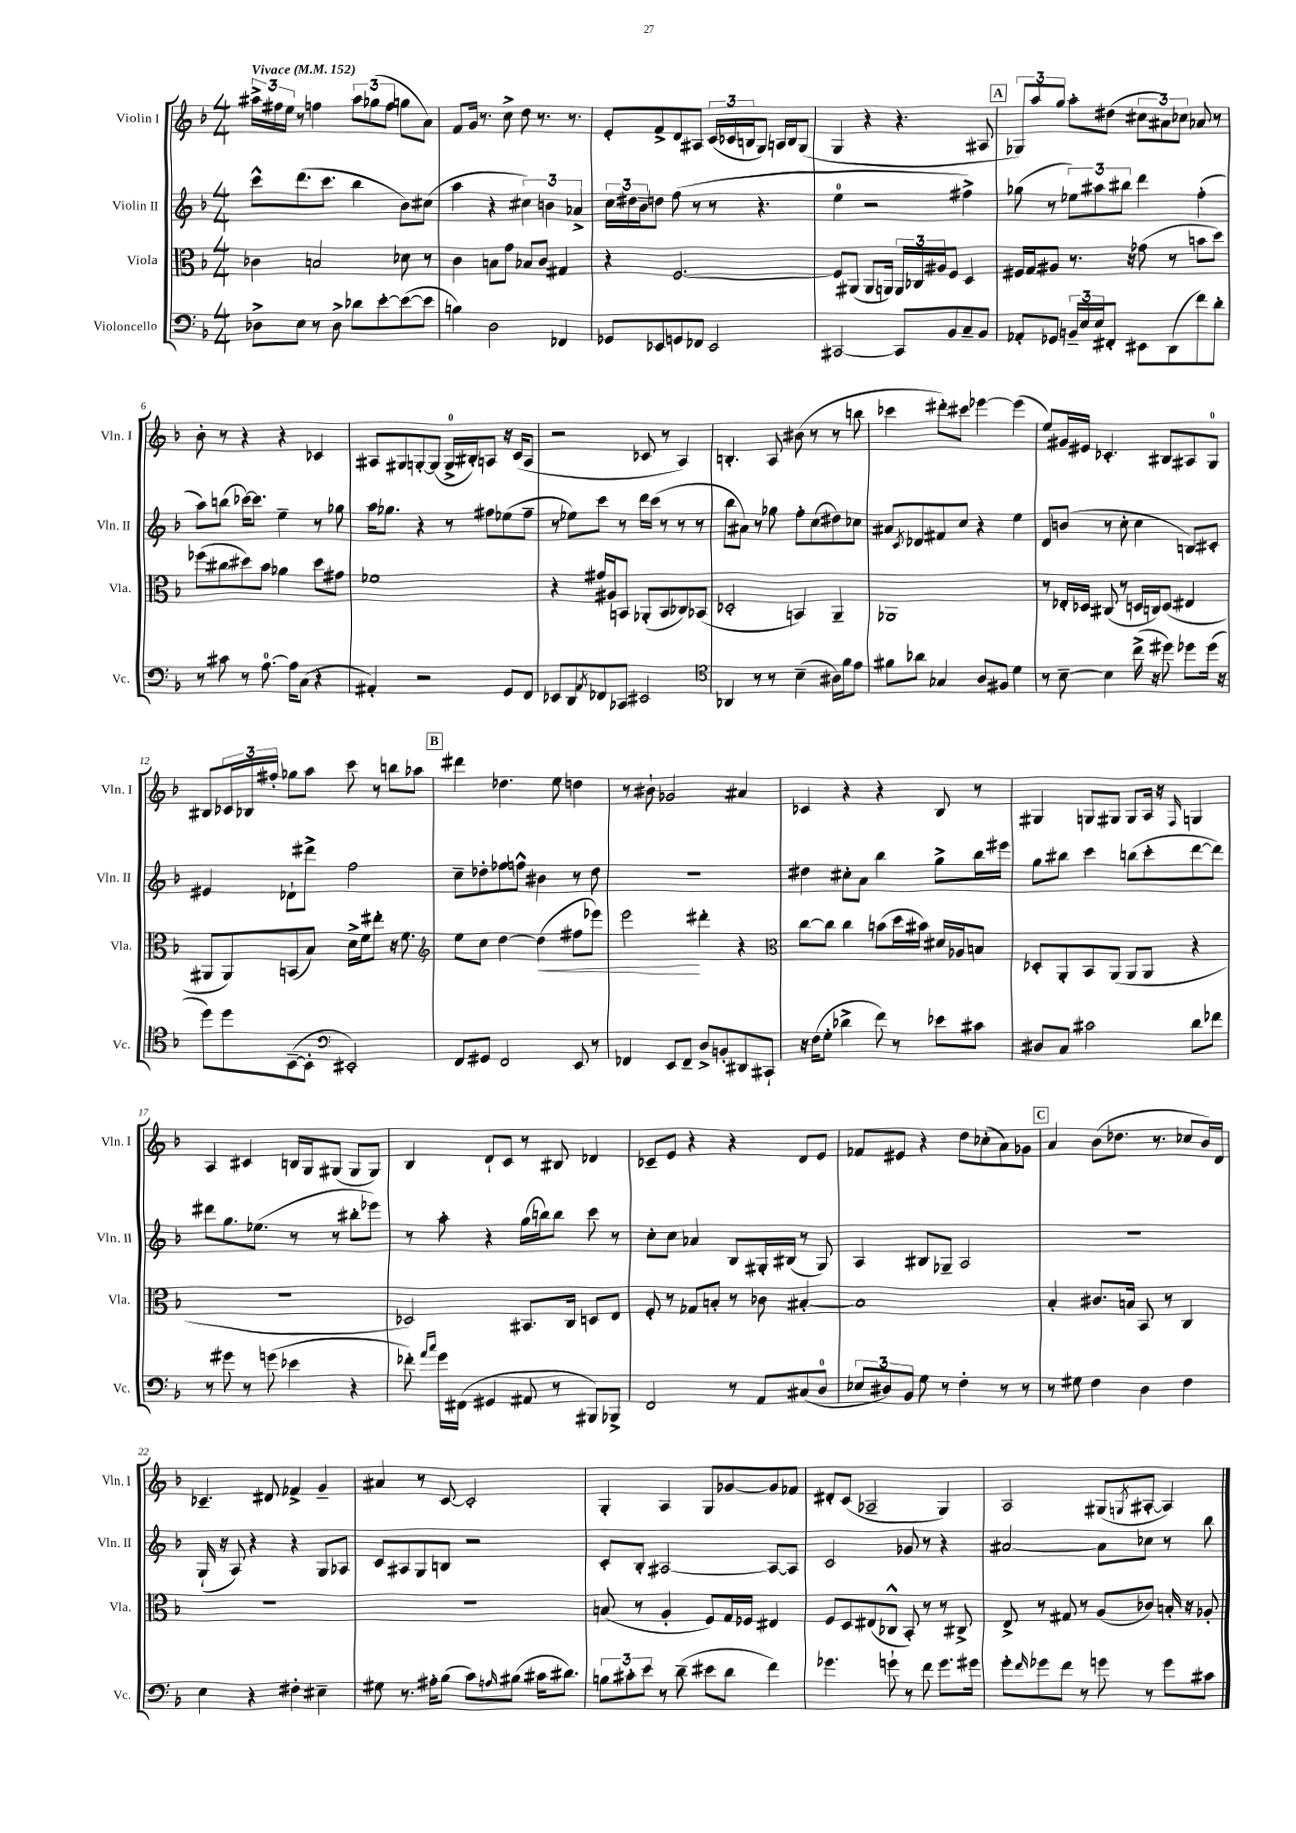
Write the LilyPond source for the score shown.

<<
\new StaffGroup <<
\new Staff = "s0" \with { instrumentName = "Violin I" shortInstrumentName = "Vln. I" } {
    \clef treble \key f \major \numericTimeSignature \time 4/4 \tempo "Vivace" 4 = 152
    \tuplet 3/2 { ais''16-> fis''16 e''16 } r8 f''4 \tuplet 3/2 { ais''8 ges''8( f''8 } g''8 a'8) |
    f'8 g'16 r8. c''8-> d''8 r8. r8. |
    e'8-. f'8-> d'8 ais8 \tuplet 3/2 { c'16( ces'16 b16 } g8) a16 b16 g8( |
    g4 r4 r4. ais8 |
    \mark \markup { \box "A" } \tuplet 3/2 { ges8) a''8 g''8 } a''8-. dis''8( \tuplet 3/2 { cis''8 ais'8) ces''8 } aes'8 r8 |
    bes'8-. r8 r4 r4 ces'4 |
    ais8 gis8 g8~-. g8( g16-0-> bis16-.) a8 r16 c'16( a8 |
    r2 ces'8 r8 a4) |
    b4.-. a8 bis'8( r8 r8 b''8 |
    ces'''4 dis'''8-.) cis'''8 ees'''4~ ees'''4( |
    e''8) gis'16 eis'16 ces'4.-. bis8 ais8 g8-0 |
    bis8 \tuplet 3/2 { ces'16 bes16 fis''16-. } ges''8 a''8 c'''8 r8 b''8 aes''8 |
    \mark \markup { \box "B" } dis'''4 des''4. e''8 d''4 |
    r8 bis'8-! ges'2 ais'4 |
    ces'4 r4 r4 bes8 r8 |
    gis4 g8 gis8 gis8 a16 r16 \grace { f16 } g4 |
    a4 cis'4 b16 g16 gis8( gis8 gis8) |
    bes4 d'8-! c'8 r8 bis8 des'4 |
    ces'8-- e'8 r4 r4 d'8 e'8 |
    fes'8 eis'8 r4 d''8 ces''8-.( a'8) ges'8 |
    \mark \markup { \box "C" } a'4 bes'8( des''8. r8. ces''8 bes'16) d'16 |
    ces'4.-- dis'8 fes'4-> g'4-- |
    ais'4 r8 c'8~ c'2-. |
    g4-. a4 g8 ges'8~ ges'8 fes'8 |
    dis'8-. c'8( aes2-- g4) |
    a2 gis8( \acciaccatura { g8 } ais8~-. ais4) \bar "|." |
}
\new Staff = "s1" \with { instrumentName = "Violin II" shortInstrumentName = "Vln. II" } {
    \clef treble \key f \major \numericTimeSignature \time 4/4
    c'''8-^ d'''8.( c'''8. bes''4 bes'8) cis''8( |
    a''4 r4 \tuplet 3/2 { cis''4) b'4 aes'4-> } |
    \tuplet 3/2 { c''16 dis''16 bes'16-- } d''8 f''8( r8 r8 r4. |
    e''4-0 r2 fis''4->) |
    \mark \markup { \box "A" } ges''8( r8 \tuplet 3/2 { ees''8) ais''8 bis''8 } d'''4 f''4-.( |
    a''8) b''8( ces'''16~) ces'''8. e''4-- r8 ges''8 |
    a''16 ges''8. r4 r8 fis''8 ees''8( fis''8-- |
    r8 ees''8) c'''8 r8 d'''16 c'''16( r8 r8 r8 |
    bes''8 ais'8) r8 ges''8 f''8-. c''8( dis''8) ces''8 |
    ais'8 \acciaccatura { c'8 } des'8 fis'8 c''8 r4 e''4 |
    d'8 b'8( r8 c''8-. c''4 b8) cis'8-. |
    eis'4 des'8-! dis'''8-> f''2 |
    \mark \markup { \box "B" } c''8-- des''8-. fes''8 f''8-^ bis'4 r8 des''8 |
    R1 |
    dis''4 cis''8-. a'8 bes''4 g''8-> bes''16 eis'''16 |
    g''8 bis''8 c'''4 b''8( c'''8-. d'''8~ d'''8) |
    dis'''8 g''8. ees''8.( r8 r8 bis''8-. ees'''8) |
    r8 a''8-. r4 g''16( b''16) b''8 c'''8 r8 |
    c''8-. c''8 aes'4 bes8 gis16-. bis16( r8 gis8) |
    a4 bis8 ges8-- a2 |
    \mark \markup { \box "C" } r1 |
    g16-!( r16 a8) r4 r4 g8 aes8 |
    c'8 ais8 g8 b8 r2 |
    c'8-. bes8-. ais2~ ais8~ ais8 |
    c'2 ges'8 r8 r4 |
    ais'2~ ais'8 ces''8 r8 bes''8 \bar "|." |
}
\new Staff = "s2" \with { instrumentName = "Viola" shortInstrumentName = "Vla." } {
    \clef alto \key f \major \numericTimeSignature \time 4/4
    ces'4 b2 des'8 r8 |
    c'4 b8 g'8 bes8 c'8 gis4 |
    r4 f2.~ |
    f8 ais,8( ais,8. a,16) \tuplet 3/2 { a,16 ces16 ais16 } f8 d4 |
    \mark \markup { \box "A" } fis16 g16 ais8 r8. r16 ges'8( r8 b'8 d''8) |
    fes''8( cis''8 dis''8) bes'8 aes'4 dis''8 gis'8 |
    fes'1 |
    r4 gis'16 ais16 b,8 aes,8-.( b,8 ces8) bes,8( |
    des2-. b,4) a,4-- |
    aes,1 |
    r8 ees16-. des16 cis8( r8 d16 c16) d8( eis4 |
    ais,8 ais,8) b,8( bes8) d'16-> f'16 eis''8-. r16 f'8. |
    \mark \markup { \box "B" } \clef treble e''8 c''8 d''4~ d''4\<( fis''8 ees'''8) |
    e'''2\! dis'''4-. r4 |
    \clef alto c''8~ c''8 c''4 b'8( d''16 bis'16) dis'16 aes16 b8 |
    des8-. a,8-. bes,8 a,8( a,8 a,8 r4 |
    R1 |
    des2) bis,8. c16 d8 e8 |
    f8-. r8 ges8 b8-. r8 ces'8 bis4~-. |
    bis1 |
    \mark \markup { \box "C" } bes4-. cis'8. b16 bes,8 r8 c4 |
    R1 |
    R1 |
    b8( r8 a4-. f8) g16 fes16 eis4 |
    f8 d8 eis8( ces8-^ bes,8-.) r8 r8 cis8-> |
    e8-> r8 gis8 r8 a8( ces'8) b16-. r16 aes8-. \bar "|." |
}
\new Staff = "s3" \with { instrumentName = "Violoncello" shortInstrumentName = "Vc." } {
    \clef bass \key f \major \numericTimeSignature \time 4/4
    des8-> e8 r8 des8-> des'8 e'8~-. e'8~( e'8 |
    b4) d2 fes,4 |
    ges,8 ees,8 g,8 fes,8 ees,2 |
    cis,2~ cis,8 bes,8 c8-- bes,8 |
    \mark \markup { \box "A" } aes,8-. ges,8 \tuplet 3/2 { b,16-- e16 e16 } fis,8-. eis,8 d,8( f'8) d'8-. |
    r8 cis'8 r8 a8.-0~ a16 c8( r4 |
    ais,4-.) r2 g,8 f,8 |
    ees,8 d,8 \acciaccatura { a,8 } fes,8 ces,8 eis,2 |
    \clef tenor aes,4 r8 r8 bes4--( ais16) f'16 e'8 |
    fis'8 aes'8 ges4 a8 fis8 d'4 |
    r8 bes8~-- bes4 c''16->( r16 dis''8) des''8 des''16( r16 |
    d''8) d''8 bes,8~--( bes,8-. \clef bass eis,2-.) |
    \mark \markup { \box "B" } f,8 gis,8 f,2 e,8 r8 |
    fes,4 e,8 fes,8-- d8-> b,8-. dis,8 cis,8-! |
    r16 f16( g8-. des'4-> f'8) r8 ees'8 cis'8 |
    dis8 c8 cis'2 d'8 fes'8 |
    r8 gis'8 r8 g'8( ees'4 r4 |
    fes'8-.) \grace { a'16 c''16 } g'16 fis,16( gis,4 ais,8 r8 bis,,8) bes,,8-> |
    f,2 r8 a,8 cis8( d8-0 |
    \tuplet 3/2 { ees8 dis8) bes,8 } g8 r8 f4-. r8 r8 |
    \mark \markup { \box "C" } r8 gis8 f4 d4 f4 |
    e4 r4 fis4-. eis4-- |
    gis8 r8. ais16-. bes8( c'8) \grace { a16 } bis8( cis'16 dis'8.) |
    \tuplet 3/2 { b8 cis'8-. e'8 } r8 d'8--( eis'8 d'8 f'4) |
    ges'4. g'8-! r8 f'8 g'8. gis'16 |
    g'8-. \grace { f'16 } ges'8 f'8 r8 g'8 r8 g'8 cis'8 \bar "|." |
}
>>
>>
